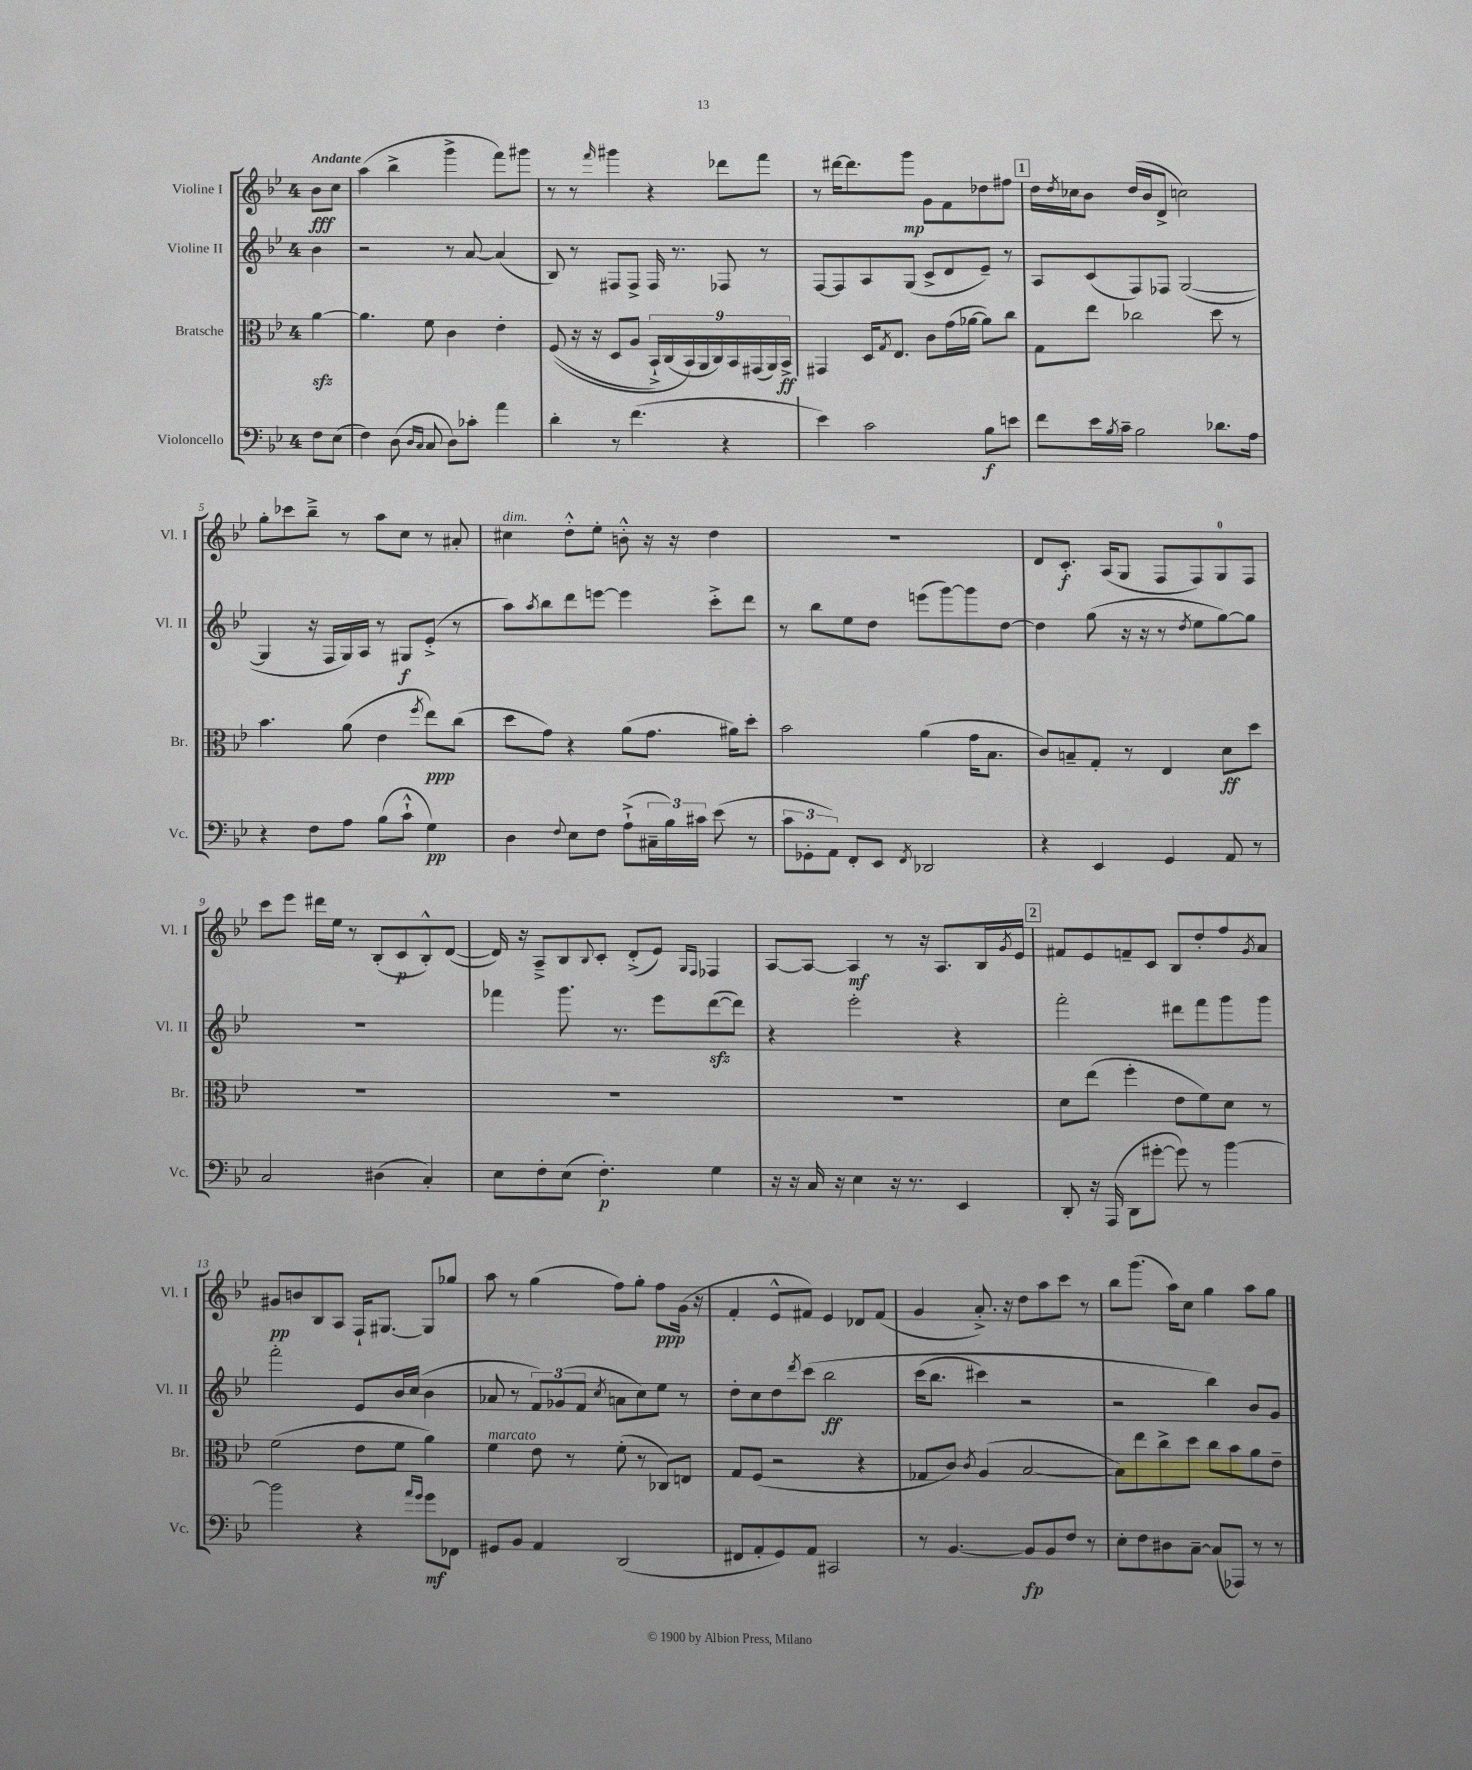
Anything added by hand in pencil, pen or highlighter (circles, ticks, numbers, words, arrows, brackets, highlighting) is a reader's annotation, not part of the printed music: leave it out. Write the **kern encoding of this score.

**kern	**dynam	**kern	**dynam	**kern	**dynam	**kern	**dynam
*part4	*part4	*part3	*part3	*part2	*part2	*part1	*part1
*staff4	*staff4	*staff3	*staff3	*staff2	*staff2	*staff1	*staff1
*I"Violoncello	*	*I"Bratsche	*	*I"Violine II	*	*I"Violine I	*
*I'Vc.	*	*I'Br.	*	*I'Vl. II	*	*I'Vl. I	*
*clefF4	*	*clefC3	*	*clefG2	*	*clefG2	*
*k[b-e-]	*	*k[b-e-]	*	*k[b-e-]	*	*k[b-e-]	*
*M4/4	*	*M4/4	*	*M4/4	*	*M4/4	*
=	=	=	=	=	=	=	=
!	!	!	!	!	!	!LO:TX:a:B:t=Andante	!
8F\L	.	[4azz\	.	4b-\	.	8b-\L	fff
(8E-\J	.	.	.	.	.	8cc\J	.
=1	=1	=1	=1	=1	=1	=1	=1
4F\)	.	4.a\]	.	2r	.	(4aa\	.
(8D\	.	.	.	.	.	4bb-^\	.
16qqD/LL	.	.	.	.	.	.	.
16qqC/JJ	.	.	.	.	.	.	.
8C/	.	8f\	.	.	.	.	.
8D\L)	.	4c\	.	8r	.	4ggg^\	.
8c-X'\J	.	.	.	[8a/	.	.	.
4a\	.	4e-'\	.	(4a/]	.	8fff\L)	.
.	.	.	.	.	.	8ggg#X\J	.
=2	=2	=2	=2	=2	=2	=2	=2
4d'\	.	((8F/	.	8B-/)	.	8r	.
.	.	16r	.	8r	.	8r	.
.	.	16r	.	.	.	.	.
.	.	.	.	.	.	16qqfff/	.
8r	.	8D/L	.	8F#X/L	.	4ggg#X\	.
(4.f\	.	8A/J	.	8F#^/J	.	.	.
.	.	18BB-`^/LL)	.	16F#/	.	4r	.
.	.	(18C/	.	.	.	.	.
.	.	.	.	8.r	.	.	.
.	.	18BB-/)	.	.	.	.	.
.	.	18AA/	.	.	.	.	.
.	.	18C/)	.	.	.	.	.
4r	.	.	.	8F-X/	.	8ddd-X\L	.
.	.	18BB-/	.	.	.	.	.
.	.	(18GG#X/	.	.	.	.	.
.	.	.	.	8r	.	8fff\J	.
.	.	18AA/)	.	.	.	.	.
.	.	18BB-^/JJ	ff	.	.	.	.
=3	=3	=3	=3	=3	=3	=3	=3
4e-\)	.	4GG#X/	.	[8F/L	.	8r	.
.	.	.	.	8F/]	.	[16ddd#X\KL	.
.	.	.	.	.	.	8.ddd#\]	.
2c\	.	16D/KL	.	8A/	.	.	.
.	.	8qG/	.	.	.	.	.
.	.	8.E-/J	.	.	.	.	.
.	.	.	.	(8G/J	.	8ggg\J	mp
.	.	8c\L	.	8c^/L	.	8g\L	.
.	.	(16g\L	.	8d/	.	8f\	.
.	.	[16a-X\JJ	.	.	.	.	.
8B-\L	f	8a-\L])	.	8e-~/J)	.	8dd-X\	.
8en\J	.	8cc\J	.	8r	.	8ff#X\J	.
!!LO:REH:place=s1:t=1
=4	=4	=4	=4	=4	=4	=4	=4
8f\L	.	8G\L	.	8A/L	.	16dd\LL	.
.	.	.	.	.	.	8qdd/	.
.	.	.	.	.	.	16cc-X\J	.
16e-\L	.	8ee-\J	.	(8c/	.	8b-\J	.
8qB-/	.	.	.	.	.	.	.
16c~\JJ	.	.	.	.	.	.	.
2B-\	.	2cc-X\	.	8F/)	.	(16dd/LL	.
.	.	.	.	.	.	16b-/J	.
.	.	.	.	8F-X/J	.	8d^/J	.
.	.	.	.	([2G/	.	2ccn\)	.
8.d-X\L	.	8dd\	.	.	.	.	.
.	.	8r	.	.	.	.	.
16A\Jk	.	.	.	.	.	.	.
!!LO:LB:g=z
=5	=5	=5	=5	=5	=5	=5	=5
4r	.	4.b-\	.	4G/]	.	8gg'\L	.
.	.	.	.	.	.	8ccc-X\	.
8F\L	.	.	.	16r	.	8bb-~^\J	.
.	.	.	.	16F/LL	.	.	.
8A\J	.	(8a\	.	16G/)	.	8r	.
.	.	.	.	16A/JJ	.	.	.
(8B-\L	.	4e-\	.	8r	.	8aa\L	.
8c`^^\J	.	.	.	8G#X/L	f	8cc\J	.
.	.	8qff/	.	.	.	.	.
4G\)	pp	8ee-\L)	ppp	(8e-'^/J	.	8r	.
.	.	(8cc\J	.	8r	.	8a#X'/	.
=6	=6	=6	=6	=6	=6	=6	=6
!	!	!	!	!	!	!LO:TX:a:i:t=dim.	!
4D\	.	8dd\L	.	8aa\L)	.	4cc#X\	.
.	.	.	.	8qaa/	.	.	.
.	.	8g\J)	.	8bb-\	.	.	.
8qqF/	.	.	.	.	.	.	.
8E-\L	.	4r	.	8ddd\	.	8dd'^^\L	.
8F\J	.	.	.	[8eeen\J	.	8ee-'\J	.
(8A`^\L	.	(8a\L	.	4eee\]	.	8bn'^^\	.
24C#X~\L	.	8.g\J	.	.	.	16r	.
24B-\)	.	.	.	.	.	.	.
.	.	.	.	.	.	16r	.
24c#X\JJ	.	.	.	.	.	.	.
(8e-\	.	.	.	8ccc'^\L	.	4dd\	.
.	.	16a#X\KL)	.	.	.	.	.
8r	.	8dd'\J	.	8ddd\J	.	.	.
=7	=7	=7	=7	=7	=7	=7	=7
12c\L	.	2b-\	.	8r	.	1r	.
12GG-X'\	.	.	.	.	.	.	.
.	.	.	.	8bb-\L	.	.	.
12AA\J)	.	.	.	.	.	.	.
8FF'/L	.	.	.	8ee-\	.	.	.
8EE-/J	.	.	.	8dd\J	.	.	.
8qFF/	.	.	.	.	.	.	.
2DD-X/	.	(4a\	.	(8eeen\L	.	.	.
.	.	.	.	[8ggg\)	.	.	.
.	.	16g\KL	.	8ggg\]	.	.	.
.	.	8.B-\J	.	.	.	.	.
.	.	.	.	[8dd\J	.	.	.
=8	=8	=8	=8	=8	=8	=8	=8
4r	.	8c/L)	.	4dd\]	.	8d/L	.
.	.	8Bn~/	.	.	.	8.c'/J	f
4EE-/	.	8G'/J	.	(8gg\	.	.	.
.	.	.	.	.	.	(16A/KL	.
.	.	8r	.	16r	.	8G/J	.
.	.	.	.	16r	.	.	.
4GG/	.	4E-/	.	8r	.	8F/L	.
.	.	.	.	8qdd/	.	.	.
.	.	.	.	8ee-\L	.	8F/)	.
8AA/	.	8d\L	ff	[8gg\)	.	8G/	.
8r	.	8dd\J	.	8gg\J]	.	8F/J	.
!!LO:LB:g=z
=9	=9	=9	=9	=9	=9	=9	=9
2C/	.	1r	.	1r	.	8ccc\L	.
.	.	.	.	.	.	8eee-\J	.
.	.	.	.	.	.	16ddd#X\LL	.
.	.	.	.	.	.	16ee-\JJ	.
.	.	.	.	.	.	8r	.
(4D#X\	.	.	.	.	.	(8B-'/L	.
.	.	.	.	.	.	8c/	p
4C'/)	.	.	.	.	.	8B-'^^/)	.
.	.	.	.	.	.	([8d/J	.
=10	=10	=10	=10	=10	=10	=10	=10
8E-\L	.	1r	.	4fff-X\	.	16d/])	.
.	.	.	.	.	.	16r	.
8F'\	.	.	.	.	.	8A~^/L	.
(8E-\J	.	.	.	8.ggg\	.	8B-/	.
.	.	.	.	.	.	8qqB-/	.
4.F'\)	p	.	.	.	.	8c'/J	.
.	.	.	.	8.r	.	.	.
.	.	.	.	.	.	(8d'^/L	.
.	.	.	.	8eee-\L	.	8e-/J)	.
.	.	.	.	.	.	16qqG/LL	.
.	.	.	.	.	.	16qqF/JJ	.
4G\	.	.	.	([8dddzz\	.	4F-X/	.
.	.	.	.	8ddd\J])	.	.	.
=11	=11	=11	=11	=11	=11	=11	=11
16r	.	1r	.	4r	.	[8A/L	.
16r	.	.	.	.	.	.	.
16C/	.	.	.	.	.	8A/J_	.
16r	.	.	.	.	.	.	.
4E-\	.	.	.	2eee-'\	.	4A/]	mf
16r	.	.	.	.	.	8r	.
8.r	.	.	.	.	.	.	.
.	.	.	.	.	.	16r	.
.	.	.	.	.	.	8.A/L	.
4EE-/	.	.	.	4r	.	.	.
.	.	.	.	.	.	16B-/L	.
.	.	.	.	.	.	8qg/	.
.	.	.	.	.	.	16e-/JJ	.
!!LO:REH:place=s1:t=2
=12	=12	=12	=12	=12	=12	=12	=12
8DD'/	.	8d\L	.	2fff'\	.	8f#X/L	.
16r	.	(8ee-\J	.	.	.	8e-/	.
(16AAA/	.	.	.	.	.	.	.
8DD\L	.	4ff'\	.	.	.	8fn~/	.
[8g#X'\J	.	.	.	.	.	8c/J	.
8g#\])	.	8e-\L	.	8ddd#X\L	.	8B-/L	.
8r	.	8f\)	.	8fff\	.	8dd'/	.
[4b-\	.	8d\J	.	8ggg\	.	8ff/	.
.	.	.	.	.	.	8qg/	.
.	.	8r	.	8ggg\J	.	8a/J	.
!!LO:LB:g=z
=13	=13	=13	=13	=13	=13	=13	=13
2b-\]	.	(2f\	.	2fff'\	.	8g#X/L	pp
.	.	.	.	.	.	8bn/	.
.	.	.	.	.	.	8B-/	.
.	.	.	.	.	.	8A/J	.
4r	.	8e-\L	.	8e-/L	.	16F`/KL	.
.	.	.	.	.	.	[8.G#X/J	.
.	.	8f\J	.	16b-/L	.	.	.
.	.	.	.	(16cc/JJ	.	.	.
16qqa/LL	.	.	.	.	.	.	.
16qqg/JJ	.	.	.	.	.	.	.
8g\L	mf	4a\)	.	4b-\	.	8G#/L]	.
8FF-X\J	.	.	.	.	.	8gg-X/J	.
=14	=14	=14	=14	=14	=14	=14	=14
!	!	!LO:TX:a:i:t=marcato	!	!	!	!	!
8GG#X/L	.	4f\	.	8a-X/	.	8aa\	.
8BB-/J	.	.	.	8r	.	8r	.
4AA/	.	8e-\	.	12f/L)	.	(4gg\	.
.	.	.	.	(12g-X/	.	.	.
.	.	8r	.	.	.	.	.
.	.	.	.	12f/J	.	.	.
.	.	.	.	8qcc/	.	.	.
(2DD/	.	(8f'\	.	8an\L	.	8ff\L)	.
.	.	8r	.	8cc\)	.	8gg'\J	.
.	.	8C-X/L)	.	8ee-\J	.	8ff\L	ppp
.	.	8En/J	.	8r	.	(16g\Jk	.
.	.	.	.	.	.	16r	.
=15	=15	=15	=15	=15	=15	=15	=15
8FF#X/L	.	8G/L	.	8dd'\L	.	4f'/	.
8AA'/	.	(8F/J	.	8cc\	.	.	.
8GG/)	.	2r	.	8dd\	.	8e-^^/L	.
.	.	.	.	8qddd/	.	.	.
8AA/J	.	.	.	(8ccc\J	.	8f#X/J)	.
2CC#X/	.	.	.	2bb-\	ff	4e-/	.
.	.	4r	.	.	.	8d-X/L	.
.	.	.	.	.	.	(8f#/J	.
=16	=16	=16	=16	=16	=16	=16	=16
8r	.	8G-X/L	.	(16ccc\KL	.	4g/	.
.	.	.	.	8.bb-\J	.	.	.
[4.BB-/	.	8c/J)	.	.	.	.	.
.	.	8qc/	.	.	.	.	.
.	.	(4A/	.	4ccc#X\)	.	8.a'^/)	.
.	.	.	.	.	.	16r	.
8BB-/L]	fp	[2B-/	.	2r	.	8dd\L	.
8BB-/	.	.	.	.	.	8aa\	.
8F/J	.	.	.	.	.	8ccc\J	.
8r	.	.	.	.	.	8r	.
=17	=17	=17	=17	=17	=17	=17	=17
8E-'\L	.	8B-\L])	.	2r	.	8bb-\L	.
8F\	.	8ee-\	.	.	.	(8.ggg\J	.
8D#X\	.	8cc^\	.	.	.	.	.
.	.	.	.	.	.	16aa\KL)	.
[8C~\J	.	8dd\J	.	.	.	8cc\J	.
(8C/L]	.	8cc\L	.	4bb-\)	.	4gg\	.
8AAA-X/J)	.	8b-\	.	.	.	.	.
8r	.	8a\	.	8b-/L	.	8aa\L	.
8r	.	8e-~\J	.	8g/J	.	8gg\J	.
==	==	==	==	==	==	==	==
*-	*-	*-	*-	*-	*-	*-	*-
